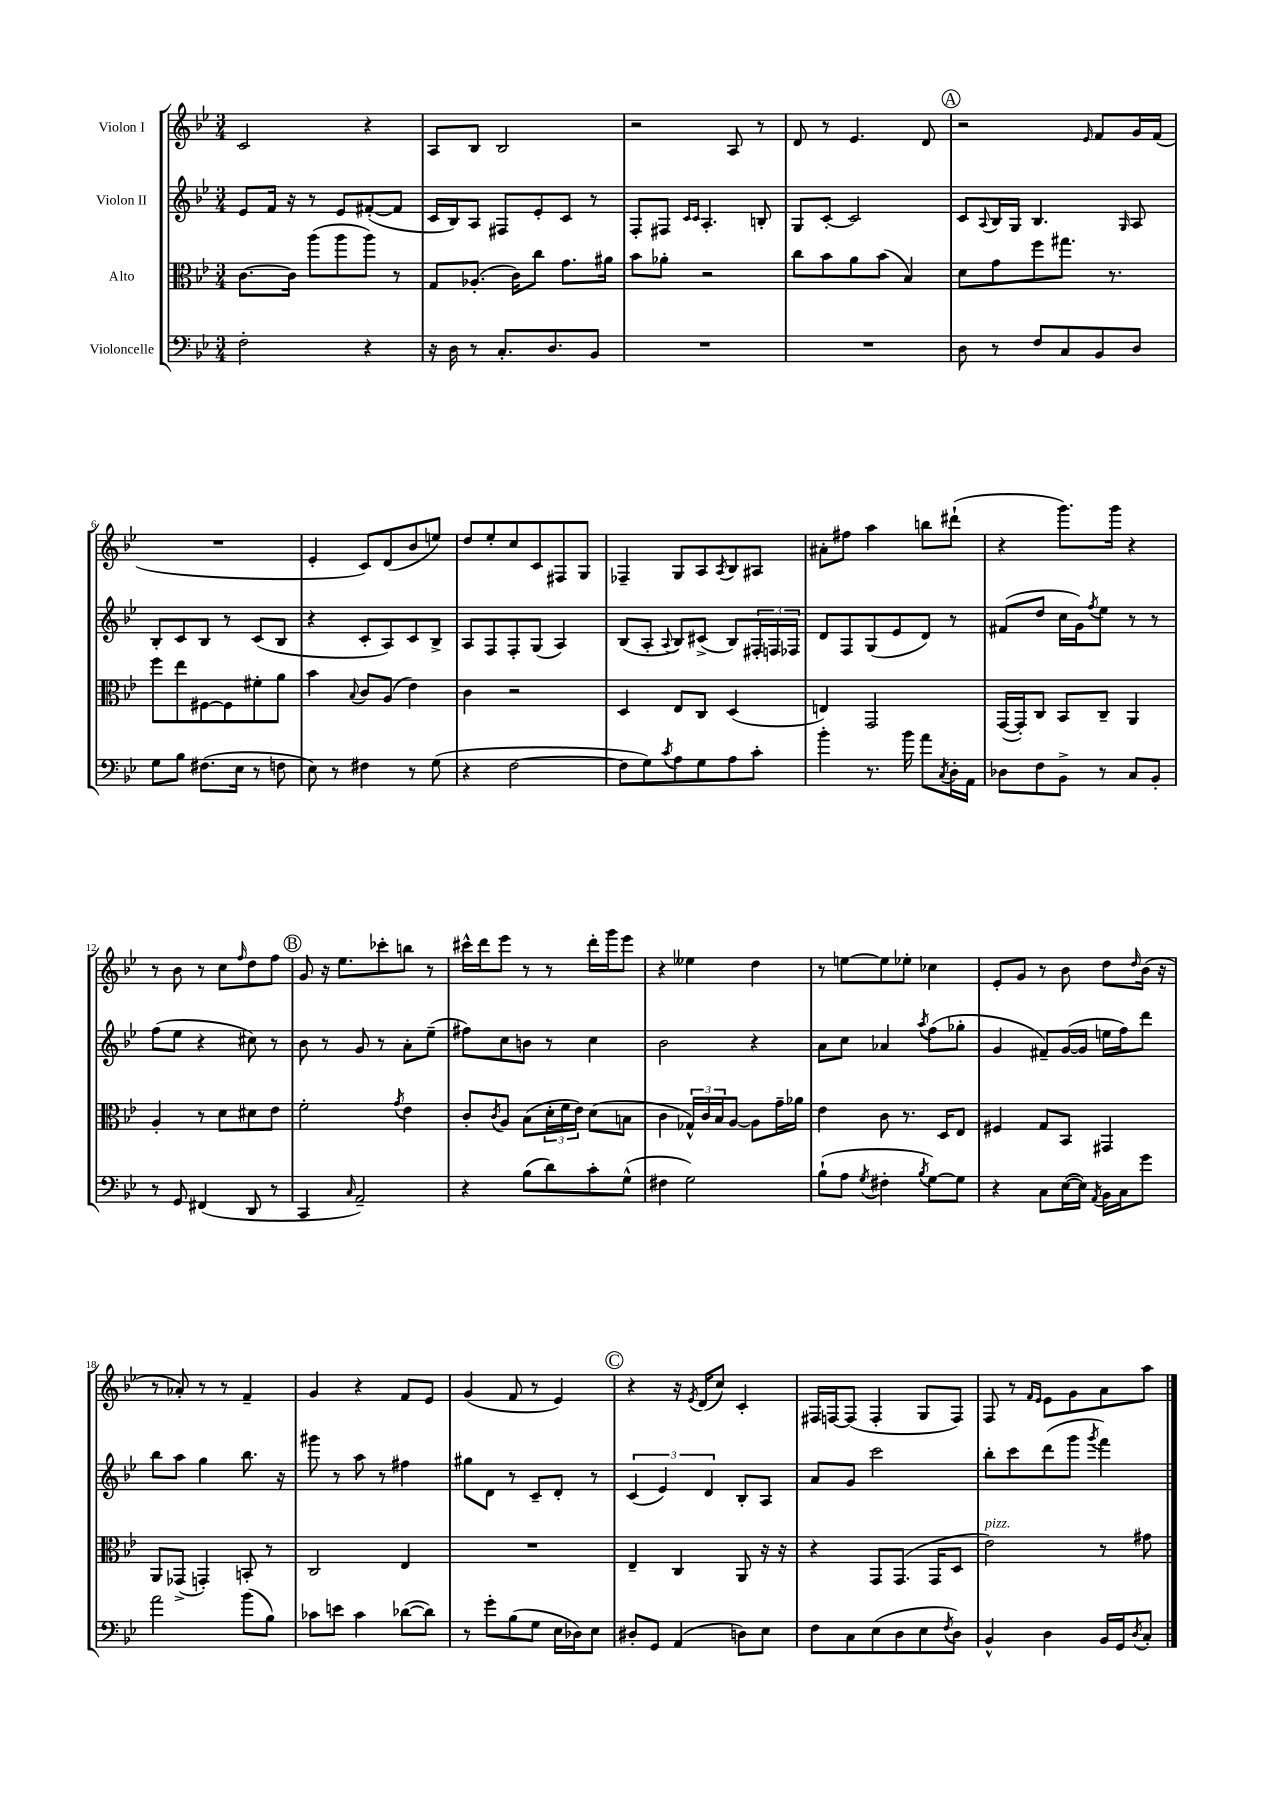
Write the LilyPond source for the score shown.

<<
\new StaffGroup <<
\new Staff = "s0" \with { instrumentName = "Violon I" } {
    \clef treble \key bes \major \numericTimeSignature \time 3/4
    c'2 r4 |
    a8 bes8 bes2 |
    r2 a8 r8 |
    d'8 r8 ees'4. d'8 |
    \mark \markup { \circle "A" } r2 \grace { ees'16 } f'8 g'16 f'16( |
    R2. |
    ees'4-. c'8) d'8( bes'8 e''8) |
    d''8 ees''8-. c''8 c'8 fis8 g8 |
    fes4-- g8 a8 \acciaccatura { a8 } bes8 ais8 |
    ais'8-. fis''8 a''4 b''8 dis'''8-!( |
    r4 g'''8.) g'''16 r4 |
    r8 bes'8 r8 c''8 \grace { f''16 } d''8 f''8 |
    \mark \markup { \circle "B" } g'8 r16 ees''8. ces'''8-. b''8 r8 |
    cis'''16-^ d'''16 ees'''8 r8 r8 d'''16-. g'''16 ees'''8 |
    r4 eeses''4 d''4 |
    r8 e''8~ e''8 ees''8-. ces''4 |
    ees'8-. g'8 r8 bes'8 d''8 \grace { d''16 } bes'16( r16 |
    r8 aes'8-.) r8 r8 f'4-- |
    g'4 r4 f'8 ees'8 |
    g'4( f'8 r8 ees'4) |
    \mark \markup { \circle "C" } r4 r16 \acciaccatura { ees'8 } d'16( c''8) c'4-. |
    fis16 f16~ f8( f4-. g8 f8) |
    f8 r8 \grace { f'16 ees'16 } ees'8 g'8 a'8 a''8 \bar "|." |
}
\new Staff = "s1" \with { instrumentName = "Violon II" } {
    \clef treble \key bes \major \numericTimeSignature \time 3/4
    ees'8 f'16 r16 r8 ees'8 fis'8~-.( fis'8 |
    c'16 bes16) a8 fis8 ees'8-. c'8 r8 |
    f8-. fis8 \grace { c'16 c'16 } a4.-. b8-. |
    g8 c'8~-. c'2 |
    \mark \markup { \circle "A" } c'8 \appoggiatura { a8 } bes16 g16 bes4. \grace { g16 } a8 |
    bes8-. c'8 bes8 r8 c'8( bes8 |
    r4 c'8-. a8) c'8 bes8-> |
    a8 f8 f8-. g8( a4) |
    bes8( a8-. \appoggiatura { a8 } bes8) cis'8->( bes8) \tuplet 3/2 { fis16-. f16 fes16 } |
    d'8 f8 g8( ees'8 d'8) r8 |
    fis'8( d''8 c''16 g'16) \acciaccatura { f''8 } ees''8 r8 r8 |
    f''8( ees''8 r4 cis''8) r8 |
    \mark \markup { \circle "B" } bes'8 r8 g'8 r8 a'8-. ees''8--( |
    fis''8) c''8 b'8 r8 c''4 |
    bes'2 r4 |
    a'8 c''8 aes'4 \acciaccatura { a''8 } f''8( ges''8-. |
    g'4 fis'8--) g'16~( g'16 e''16 f''16) d'''8 |
    bes''8 a''8 g''4 bes''8. r16 |
    gis'''8 r8 a''8 r8 fis''4 |
    gis''8 d'8 r8 c'8-- d'8-. r8 |
    \mark \markup { \circle "C" } \tuplet 3/2 { c'4( ees'4) d'4 } bes8-. a8 |
    a'8 g'8 c'''2 |
    bes''8-. c'''8 d'''8( g'''8 \acciaccatura { g'''8 } f'''4) \bar "|." |
}
\new Staff = "s2" \with { instrumentName = "Alto" } {
    \clef alto \key bes \major \numericTimeSignature \time 3/4
    c'8.~ c'16 a''8( a''8 a''8) r8 |
    g8 aes8.-.( c'16) c''8 g'8. ais'16 |
    bes'8 aes'8-. r2 |
    c''8 bes'8 a'8 bes'8( bes4) |
    \mark \markup { \circle "A" } d'8 g'8 f''8 gis''8. r8. |
    f''8 ees''8 fis8~ fis8 fis'8-. a'8 |
    bes'4 \appoggiatura { bes8 } c'8 a8( ees'4) |
    c'4 r2 |
    d4 ees8 c8 d4( |
    e4) g,2 |
    g,16~( g,16-.) c8 bes,8 c8-- a,4 |
    a4-. r8 d'8 dis'8 ees'8 |
    \mark \markup { \circle "B" } f'2-. \acciaccatura { g'8 } ees'4 |
    c'8-. \acciaccatura { c'8 } a8 bes8( \tuplet 3/2 { d'16-. f'16 ees'16) } d'8( b8 |
    c'4 \tuplet 3/2 { ges16-^) c'16 bes16 } a8~ a8 g'16-- aes'16 |
    ees'4 c'8 r8. d16 ees8 |
    fis4 g8 bes,8 gis,4 |
    a,8 ges,8->( g,4-.) b,8-. r8 |
    c2 ees4 |
    R2. |
    \mark \markup { \circle "C" } ees4-- c4 a,8 r16 r16 |
    r4 g,8 g,8.( g,16 d8 |
    ees'2^\markup { \italic "pizz." }) r8 gis'8 \bar "|." |
}
\new Staff = "s3" \with { instrumentName = "Violoncelle" } {
    \clef bass \key bes \major \numericTimeSignature \time 3/4
    f2-. r4 |
    r16 d16 r8 c8.-. d8. bes,8 |
    R2. |
    R2. |
    \mark \markup { \circle "A" } d8 r8 f8 c8 bes,8 d8 |
    g8 bes8 fis8.( ees16 r8 f8 |
    ees8) r8 fis4 r8 g8( |
    r4 f2~ |
    f8 g8) \acciaccatura { c'8 } a8 g8 a8 c'8-. |
    bes'4-. r8. bes'16 a'8 \acciaccatura { c8 } d16-. a,16 |
    des8 f8 bes,8-> r8 c8 bes,8-. |
    r8 g,8 fis,4( d,8 r8 |
    \mark \markup { \circle "B" } c,4 \grace { c16 } a,2--) |
    r4 bes8( d'8) c'8-. g8-^( |
    fis4 g2) |
    bes8-!( a8 \acciaccatura { g8 } fis4-. \acciaccatura { bes8 } g8~) g8 |
    r4 c8 ees16~( ees16) \acciaccatura { a,8 } bes,16 c16 g'8 |
    a'2 bes'8( bes8) |
    ces'8 e'8 ces'4 des'8~( des'8) |
    r8 g'8-. bes8( g8 ees16 des16) ees8 |
    \mark \markup { \circle "C" } dis8-. g,8 a,4( d8) ees8 |
    f8 c8 ees8( d8 ees8 \acciaccatura { f8 } d8) |
    bes,4-^ d4 bes,16 g,16 \acciaccatura { d8 } c8-. \bar "|." |
}
>>
>>
